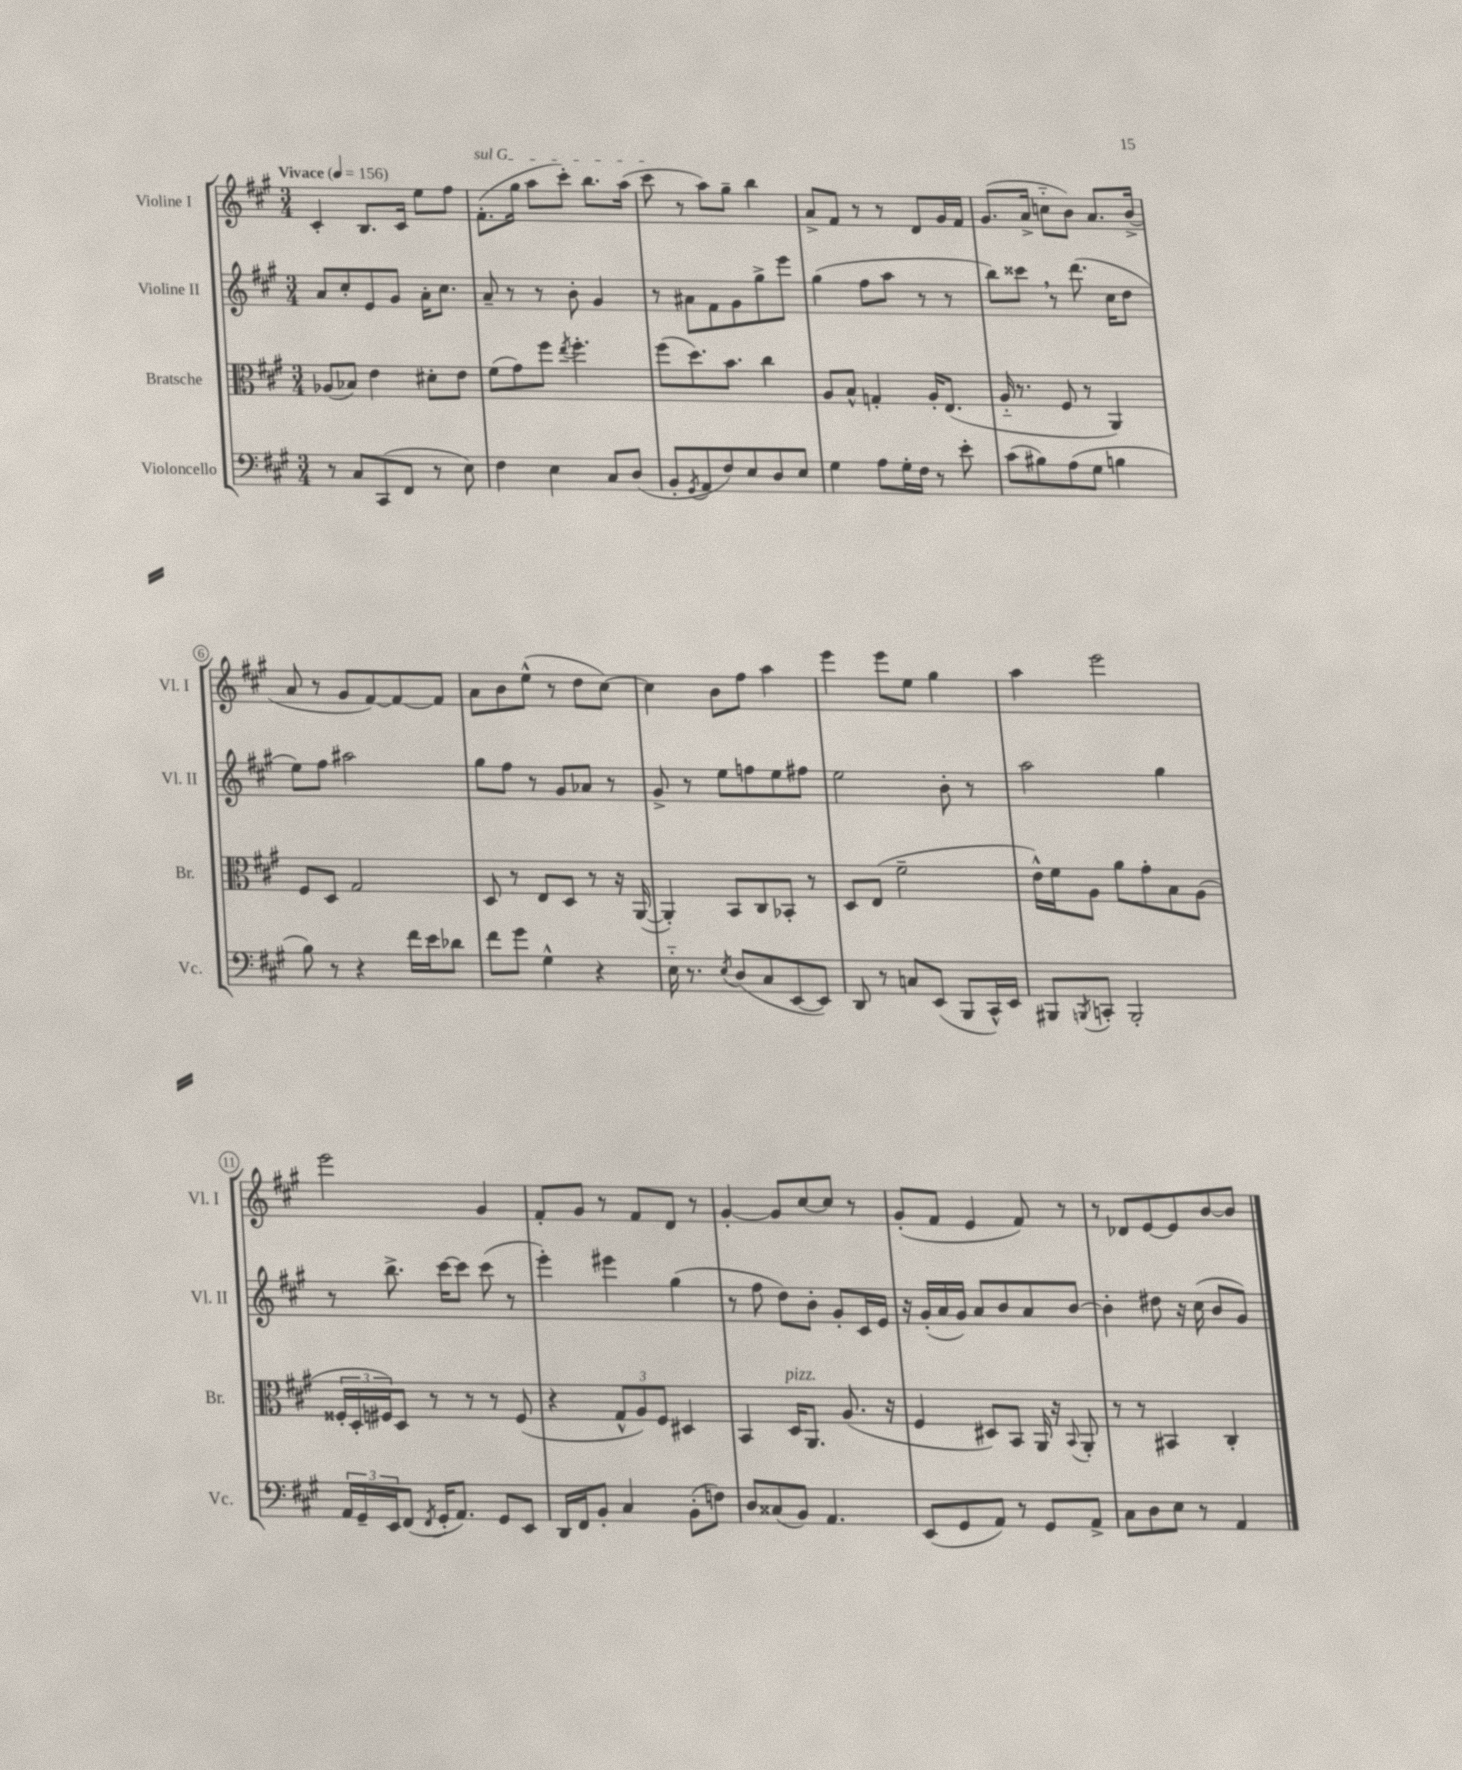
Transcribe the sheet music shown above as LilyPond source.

<<
\new StaffGroup <<
\new Staff = "s0" \with { instrumentName = "Violine I" shortInstrumentName = "Vl. I" } {
    \clef treble \key a \major \numericTimeSignature \time 3/4 \tempo "Vivace" 4 = 156
    cis'4-. b8. cis'16 e''8 fis''8 |
    \once \override TextSpanner.bound-details.left.text = \markup { \italic "sul G" } fis'8.-.\startTextSpan( gis''16 a''8 cis'''8-.) b''8. a''16( |
    cis'''8\stopTextSpan r8 a''8) gis''8-- b''4 |
    a'8-> fis'8 r8 r8 d'8 gis'16 fis'16 |
    gis'8.( a'16-> c''8-_ b'8) a'8. b'16->( |
    a'8 r8 gis'8 fis'8~) fis'8~ fis'8 |
    a'8 b'8 e''8-^( r8 d''8 cis''8~) |
    cis''4 b'8 fis''8 a''4 |
    e'''4 e'''8 e''8 gis''4 |
    a''4 e'''2 |
    e'''2 gis'4 |
    fis'8-. gis'8 r8 fis'8 d'8 r8 |
    gis'4~-. gis'8 cis''8~ cis''8 r8 |
    gis'8-.( fis'8 e'4 fis'8) r8 |
    r8 des'8 e'8~ e'8 b'8~ b'8 \bar "|." |
}
\new Staff = "s1" \with { instrumentName = "Violine II" shortInstrumentName = "Vl. II" } {
    \clef treble \key a \major \numericTimeSignature \time 3/4
    a'8 cis''8-. e'8 gis'8 a'16-. cis''8. |
    a'8-- r8 r8 b'8-. gis'4 |
    r8 ais'8 fis'8 gis'8 gis''8-> e'''8 |
    gis''4( fis''8 a''8 r8 r8 |
    b''8) cisis'''8 \breathe r8 d'''8.( cis''16 d''8 |
    e''8) fis''8 ais''2 |
    gis''8 fis''8 r8 gis'8 aes'8 r8 |
    gis'8-> r8 e''8 f''8 e''8 fis''8 |
    e''2 b'8-. r8 |
    a''2 gis''4 |
    r8 b''8.-> cis'''16~ cis'''8 cis'''8( r8 |
    e'''4-.) eis'''4 gis''4( |
    r8 fis''8 d''8) b'8-. gis'8-. cis'16 e'16 |
    r16 gis'16-.( a'16 gis'16) a'8 b'8 a'8 b'8~ |
    b'4-. dis''8 r16 cis''16( b'8 gis'8) \bar "|." |
}
\new Staff = "s2" \with { instrumentName = "Bratsche" shortInstrumentName = "Br." } {
    \clef alto \key a \major \numericTimeSignature \time 3/4
    aes8( bes8) e'4 dis'8-. e'8 |
    fis'8( gis'8) fis''8 \acciaccatura { e''8 } fis''4.-. |
    fis''8( d''8.) b'8. cis''4 |
    a8 b8-^ g4-. a16-. e8.( |
    a16-_ r8. fis8 r8 a,4) |
    fis8 d8 gis2 |
    d8 r8 e8 d8 r8 r16 a,16~( |
    a,4-.) b,8 cis8 bes,8-. r8 |
    d8 e8( fis'2-- |
    e'16-^) fis'16 a8 a'8 gis'8-. b8 a8( |
    \tuplet 3/2 { fisis16-. d16-. fis16) } d8 r8 r8 r8 fis8( |
    r4 \tuplet 3/2 { gis8-^ a8) fis8 } dis4 |
    b,4 d16^\markup { \italic "pizz." } a,8. a8.( r16 |
    fis4 dis8) b,8 a,16 r16 \appoggiatura { b,8 } a,8-. |
    r8 r8 bis,4 cis4-. \bar "|." |
}
\new Staff = "s3" \with { instrumentName = "Violoncello" shortInstrumentName = "Vc." } {
    \clef bass \key a \major \numericTimeSignature \time 3/4
    r8 cis8 cis,8( fis,8 r8 e8) |
    fis4 e4 cis8 d8( |
    b,8-. \acciaccatura { gis,8 } a,8 fis8) e8 d8 e8 |
    gis4 a8 gis16-. fis16 r8 e'8-. |
    cis'8( bis8) a8( gis8 b4 |
    b8) r8 r4 fis'16 e'16 des'8 |
    fis'8 gis'8 gis4-^ r4 |
    e16-_ r8. \acciaccatura { e8 } d8( cis8 e,8~ e,8) |
    d,8 r8 c8 e,8( b,,8 cis,16-^) e,16 |
    bis,,8 \acciaccatura { b,,8 } c,8-. b,,2-. |
    \tuplet 3/2 { a,16 gis,16-- e,16 } fis,8( \acciaccatura { fis,8 } gis,16-. a,8.) gis,8 e,8 |
    d,16 fis,16 b,8-. cis4 b,8-.( f8) |
    d8 cisis8( b,8) a,4. |
    e,8( gis,8 a,8) r8 gis,8 a,8-> |
    cis8 d8 e8 r8 a,4 \bar "|." |
}
>>
>>
\layout { \context { \Score \override BarNumber.stencil = #(make-stencil-circler 0.1 0.3 ly:text-interface::print) } }
